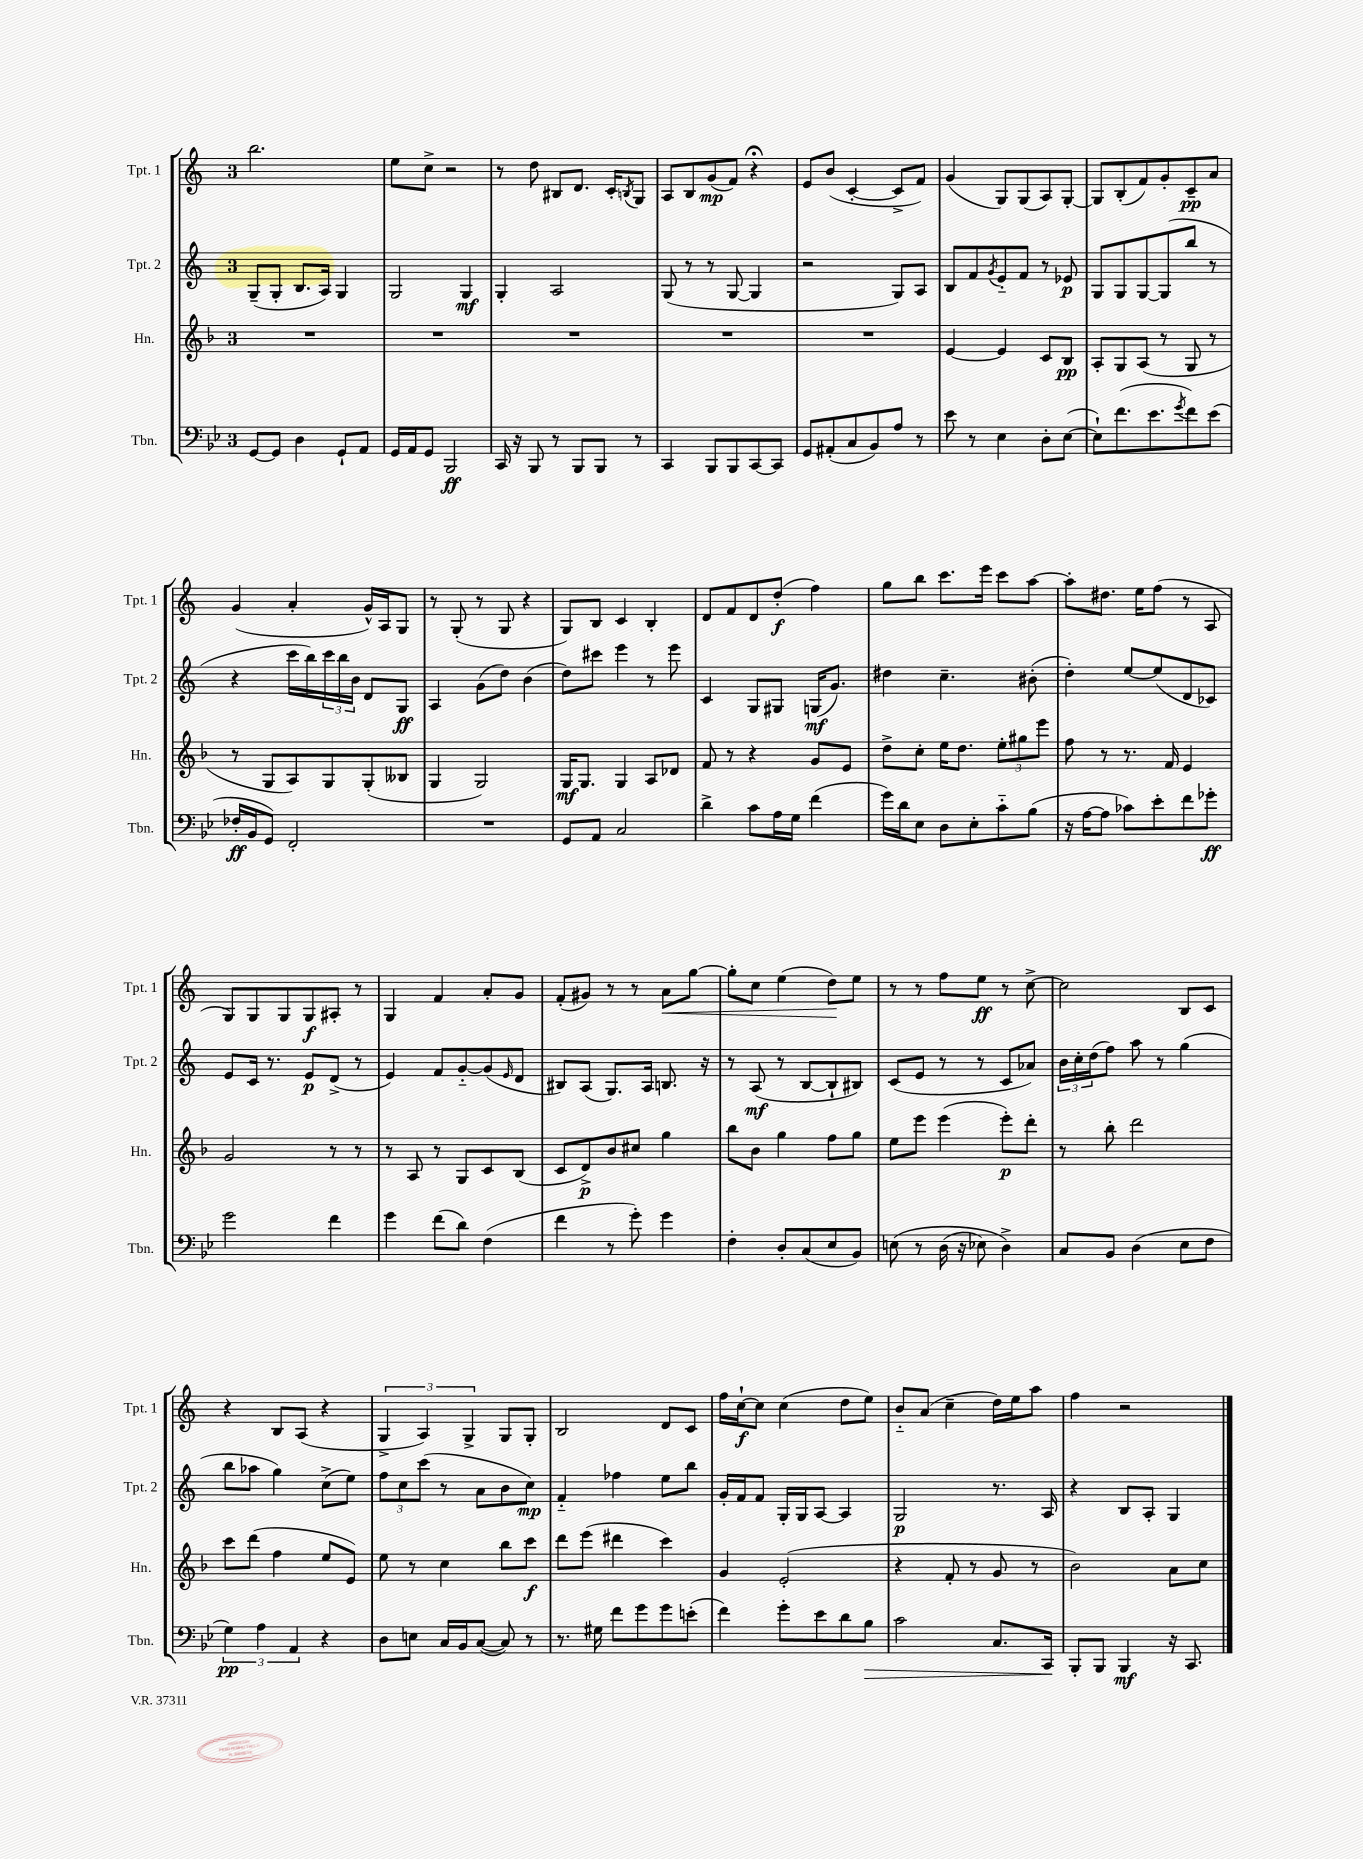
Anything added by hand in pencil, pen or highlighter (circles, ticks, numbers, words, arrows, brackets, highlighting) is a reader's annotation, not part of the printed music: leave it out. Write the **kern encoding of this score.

**kern	**dynam	**kern	**dynam	**kern	**dynam	**kern	**dynam
*part4	*part4	*part3	*part3	*part2	*part2	*part1	*part1
*staff4	*staff4	*staff3	*staff3	*staff2	*staff2	*staff1	*staff1
*I"Tbn.	*	*I"Hn.	*	*I"Tpt. 2	*	*I"Tpt. 1	*
*I'Tbn.	*	*I'Hn.	*	*I'Tpt. 2	*	*I'Tpt. 1	*
*clefF4	*	*clefG2	*	*clefG2	*	*clefG2	*
*k[b-e-]	*	*k[b-]	*	*k[]	*	*k[]	*
*M3/4	*	*M3/4	*	*M3/4	*	*M3/4	*
=57	=57	=57	=57	=57	=57	=57	=57
[8GG/L	.	2.r	.	(8G~/L	.	2.bb\	.
8GG/J]	.	.	.	8G'/J	.	.	.
4D\	.	.	.	8.B/L	.	.	.
.	.	.	.	16A/Jk)	.	.	.
8GG`/L	.	.	.	4G/	.	.	.
8AA/J	.	.	.	.	.	.	.
=58	=58	=58	=58	=58	=58	=58	=58
16GG/LL	.	2.r	.	2G/	.	8ee\L	.
16AA/J	.	.	.	.	.	.	.
8GG/J	.	.	.	.	.	8cc^\J	.
2BBB-/	ff	.	.	.	.	2r	.
.	.	.	.	4G/	mf	.	.
=59	=59	=59	=59	=59	=59	=59	=59
16CC/	.	2.r	.	4G'/	.	8r	.
16r	.	.	.	.	.	.	.
8BBB-/	.	.	.	.	.	8dd\	.
8r	.	.	.	2A/	.	8B#X/L	.
8BBB-/L	.	.	.	.	.	8.d/J	.
8BBB-/J	.	.	.	.	.	.	.
.	.	.	.	.	.	16c'/KL	.
.	.	.	.	.	.	8qBn/	.
8r	.	.	.	.	.	8G/J	.
=60	=60	=60	=60	=60	=60	=60	=60
4CC/	.	2.r	.	(8G/	.	8A/L	.
.	.	.	.	8r	.	8B/	.
8BBB-/L	.	.	.	8r	.	(8g/	mp
8BBB-/	.	.	.	[8G/	.	8f/J)	.
[8CC/	.	.	.	4G/]	.	4r;<	.
8CC/J]	.	.	.	.	.	.	.
=61	=61	=61	=61	=61	=61	=61	=61
8GG/L	.	2.r	.	2r	.	8e/L	.
(8AA#X'/	.	.	.	.	.	(8b/J	.
8C/	.	.	.	.	.	[4c'/	.
8BB-/)	.	.	.	.	.	.	.
8A/J	.	.	.	8G/L)	.	8c^/L]	.
8r	.	.	.	8A/J	.	8f/J)	.
=62	=62	=62	=62	=62	=62	=62	=62
8e-\	.	[4e/	.	8B/L	.	(4g/	.
8r	.	.	.	8f/	.	.	.
.	.	.	.	8qg/	.	.	.
4E-\	.	4e/]	.	8e/	.	8G/L)	.
.	.	.	.	8f/J	.	(8G/	.
8D'\L	.	8c/L	.	8r	.	8A/)	.
([8E-\J	.	8B-/J	pp	8e-X/	p	[8G'/J	.
=63	=63	=63	=63	=63	=63	=63	=63
8E-`\L])	.	8A'/L	.	8G/L	.	8G/L]	.
(8.f\	.	8G/	.	8G/	.	(8B'/	.
.	.	(8A/J	.	[8G/	.	8f/)	.
8.e-\	.	.	.	.	.	.	.
.	.	8r	.	(8G/]	.	8g'/	.
8qg/	.	.	.	.	.	.	.
8f\)	.	8G/	.	8bb/J	.	8c~/	pp
(8e-\J	.	8r	.	8r	.	8a/J	.
!!LO:LB:g=z
=64	=64	=64	=64	=64	=64	=64	=64
16F-X'/LL	ff	8r	.	4r	.	(4g/	.
16BB-/J	.	.	.	.	.	.	.
8GG/J)	.	8G/L	.	.	.	.	.
2FF'/	.	8A/)	.	16ccc\LL	.	4a'/	.
.	.	.	.	16bb\)	.	.	.
.	.	8G/	.	24ccc\	.	.	.
.	.	.	.	24bb\	.	.	.
.	.	.	.	24b\JJ	.	.	.
.	.	(8G'/	.	8d/L	.	16g^^/LL)	.
.	.	.	.	.	.	16A/J	.
.	.	8B--X/J	.	8G/J	ff	8G/J	.
=65	=65	=65	=65	=65	=65	=65	=65
2.r	.	4G/	.	4A/	.	8r	.
.	.	.	.	.	.	(8G'/	.
.	.	2G/)	.	(8g\L	.	8r	.
.	.	.	.	8dd\J)	.	8G/	.
.	.	.	.	(4b\	.	4r	.
=66	=66	=66	=66	=66	=66	=66	=66
8GG/L	.	16G/KL	mf	8dd\L)	.	8G/L)	.
.	.	8.G/J	.	.	.	.	.
8AA/J	.	.	.	8ccc#X\J	.	8B/J	.
2C/	.	4G/	.	4eee\	.	4c/	.
.	.	8A/L	.	8r	.	4B'/	.
.	.	8d-X/J	.	8eee\	.	.	.
=67	=67	=67	=67	=67	=67	=67	=67
4d^\	.	8f/	.	4c/	.	8d/L	.
.	.	8r	.	.	.	8f/	.
8c\L	.	4r	.	8G/L	.	8d/	.
16A\L	.	.	.	8G#X/J	.	(8dd'/J	f
16G\JJ	.	.	.	.	.	.	.
(4f\	.	8g/L	.	(16Gn/KL	mf	4ff\)	.
.	.	.	.	8.g/J)	.	.	.
.	.	8e/J	.	.	.	.	.
=68	=68	=68	=68	=68	=68	=68	=68
16g\LL)	.	8dd^\L	.	4dd#X\	.	8gg\L	.
16d\J	.	.	.	.	.	.	.
8E-\J	.	8cc'\J	.	.	.	8bb\J	.
8D\L	.	16ee\KL	.	4.cc~\	.	8.ccc\L	.
.	.	8.dd\J	.	.	.	.	.
8E-'\	.	.	.	.	.	.	.
.	.	.	.	.	.	16eee\Jk	.
8c\	.	12ee'\L	.	.	.	8ccc\L	.
.	.	12gg#X\	.	.	.	.	.
(8B-\J	.	.	.	(8b#X'\	.	[8aa\J	.
.	.	12eee\J	.	.	.	.	.
=69	=69	=69	=69	=69	=69	=69	=69
16r	.	8ff\	.	4dd'\)	.	8aa'\L]	.
[16A\KL	.	.	.	.	.	.	.
8A\J]	.	8r	.	.	.	8.dd#X\J	.
8c-X\L)	.	8.r	.	[8ee/L	.	.	.
.	.	.	.	.	.	16ee\KL	.
8e-'\	.	.	.	(8ee/]	.	(8ff\J	.
.	.	16f/	.	.	.	.	.
8f\	.	4e/	.	8d/	.	8r	.
8g-X'\J	ff	.	.	8c-X/J)	.	8A/	.
!!LO:LB:g=z
=70	=70	=70	=70	=70	=70	=70	=70
2g\	.	2g/	.	8e/L	.	8G/L)	.
.	.	.	.	16c/Jk	.	8G/	.
.	.	.	.	8.r	.	.	.
.	.	.	.	.	.	8G/	.
.	.	.	.	8e/L	p	8G/	f
4f\	.	8r	.	(8d^/J	.	8A#X'/J	.
.	.	8r	.	8r	.	8r	.
=71	=71	=71	=71	=71	=71	=71	=71
4g\	.	8r	.	4e/)	.	4G/	.
.	.	8A/	.	.	.	.	.
(8f\L	.	8r	.	8f/L	.	4f/	.
8d\J)	.	8G/L	.	[8g/	.	.	.
(4F\	.	8c/	.	(8g/]	.	8a'/L	.
.	.	.	.	16qqe/	.	.	.
.	.	(8B-/J	.	8d/J	.	8g/J	.
=72	=72	=72	=72	=72	=72	=72	=72
4f\	.	8c/L	.	8B#X/L)	.	(8f'/L	.
.	.	8d^/)	p	(8A/J	.	8g#X/J)	.
8r	.	8b-/	.	8.G/L)	.	8r	.
8g'\)	.	8cc#X/J	.	.	.	8r	.
.	.	.	.	16A/Jk	.	.	.
!	!	!	!	!	!	!	!LO:HP:b
4g\	.	4gg\	.	8.Bn/	.	8a\L	<
.	.	.	.	.	.	[8gg\J	.
.	.	.	.	16r	.	.	.
=73	=73	=73	=73	=73	=73	=73	=73
4F'\	.	8bb-\L	.	8r	.	8gg'\L]	.
.	.	8b-\J	.	(8A/	mf	8cc\J	.
8D'/L	.	4gg\	.	8r	.	(4ee\	.
(8C/	.	.	.	[8B/L	.	.	.
8E-/	.	8ff\L	.	8B`/]	.	8dd\L)	.
8BB-/J)	.	8gg\J	.	8B#X/J)	.	8ee\J	[
=74	=74	=74	=74	=74	=74	=74	=74
(8En\	.	8ee\L	.	(8c/L	.	8r	.
8r	.	8eee\J	.	8e/J	.	8r	.
(16D\	.	(4eee\	.	8r	.	8ff\L	.
16r	.	.	.	.	.	.	.
8E-X\)	.	.	.	8r	.	8ee\J	ff
4D^\)	.	8eee'\L)	p	8c/L	.	8r	.
.	.	8ddd'\J	.	8a-X/J)	.	[8cc^\	.
=75	=75	=75	=75	=75	=75	=75	=75
8C/L	.	8r	.	24b\LL	.	2cc\]	.
.	.	.	.	24cc'\	.	.	.
.	.	.	.	(24dd\J	.	.	.
8BB-/J	.	8bb-'\	.	8ff\J)	.	.	.
(4D\	.	2ddd\	.	8aa\	.	.	.
.	.	.	.	8r	.	.	.
8E-\L	.	.	.	(4gg\	.	8B/L	.
8F\J	.	.	.	.	.	8c/J	.
!!LO:LB:g=z
=76	=76	=76	=76	=76	=76	=76	=76
6G\)	pp	8ccc\L	.	8bb\L	.	4r	.
.	.	(8ddd\J	.	8aa-X\J	.	.	.
6A\	.	.	.	.	.	.	.
.	.	4ff\	.	4gg\)	.	8B/L	.
6AA/	.	.	.	.	.	.	.
.	.	.	.	.	.	(8A/J	.
4r	.	8ee/L	.	(8cc^\L	.	4r	.
.	.	8e/J)	.	8ee\J)	.	.	.
=77	=77	=77	=77	=77	=77	=77	=77
8D\L	.	8ee\	.	12ff\L	.	6G^/	.
.	.	.	.	12cc\	.	.	.
8En\J	.	8r	.	.	.	.	.
.	.	.	.	(12ccc\J	.	6A/)	.
16C/LL	.	4cc\	.	8r	.	.	.
16BB-/J	.	.	.	.	.	.	.
.	.	.	.	.	.	6G^/	.
([8C/J	.	.	.	8a\L	.	.	.
8C/])	.	8bb-\L	.	8b\	.	8G/L	.
8r	.	8ccc\J	f	8cc\J)	mp	8G'/J	.
=78	=78	=78	=78	=78	=78	=78	=78
8.r	.	8ddd\L	.	4f/	.	2B/	.
.	.	(8eee\J	.	.	.	.	.
16G#X\	.	.	.	.	.	.	.
8f\L	.	4ddd#X\	.	4ff-X\	.	.	.
8g\	.	.	.	.	.	.	.
8g\	.	4ccc\)	.	8ee\L	.	8d/L	.
(8en'\J	.	.	.	8bb\J	.	8c/J	.
=79	=79	=79	=79	=79	=79	=79	=79
4f\)	.	4g/	.	16g'/LL	.	16ff\LL	.
.	.	.	.	16f/J	.	[16cc`\J	f
.	.	.	.	8f/J	.	8cc\J]	.
8g'\L	.	(2e'/	.	16G'/LL	.	(4cc\	.
.	.	.	.	16G/J	.	.	.
8e-\	.	.	.	[8A/J	.	.	.
8d\	.	.	.	4A/]	.	8dd\L	.
!	!LO:HP:b	!	!	!	!	!	!
8B-\J	>	.	.	.	.	8ee\J)	.
=80	=80	=80	=80	=80	=80	=80	=80
2c\	.	4r	.	2G/	p	8b/L	.
.	.	.	.	.	.	(8a/J	.
.	.	8f'/	.	.	.	4cc~\	.
.	.	8r	.	.	.	.	.
8.C/L	.	8g/	.	8.r	.	16dd\LL)	.
.	.	.	.	.	.	16ee\J	.
.	.	8r	.	.	.	8aa\J	.
16CC/Jk	.	.	.	16A/	.	.	.
.	]	.	.	.	.	.	.
=81	=81	=81	=81	=81	=81	=81	=81
8BBB-'/L	.	2b-\)	.	4r	.	4ff\	.
8BBB-/J	.	.	.	.	.	.	.
4BBB-/	mf	.	.	8B/L	.	2r	.
.	.	.	.	8A'/J	.	.	.
16r	.	8a\L	.	4G/	.	.	.
8.CC/	.	.	.	.	.	.	.
.	.	8cc\J	.	.	.	.	.
==	==	==	==	==	==	==	==
*-	*-	*-	*-	*-	*-	*-	*-
